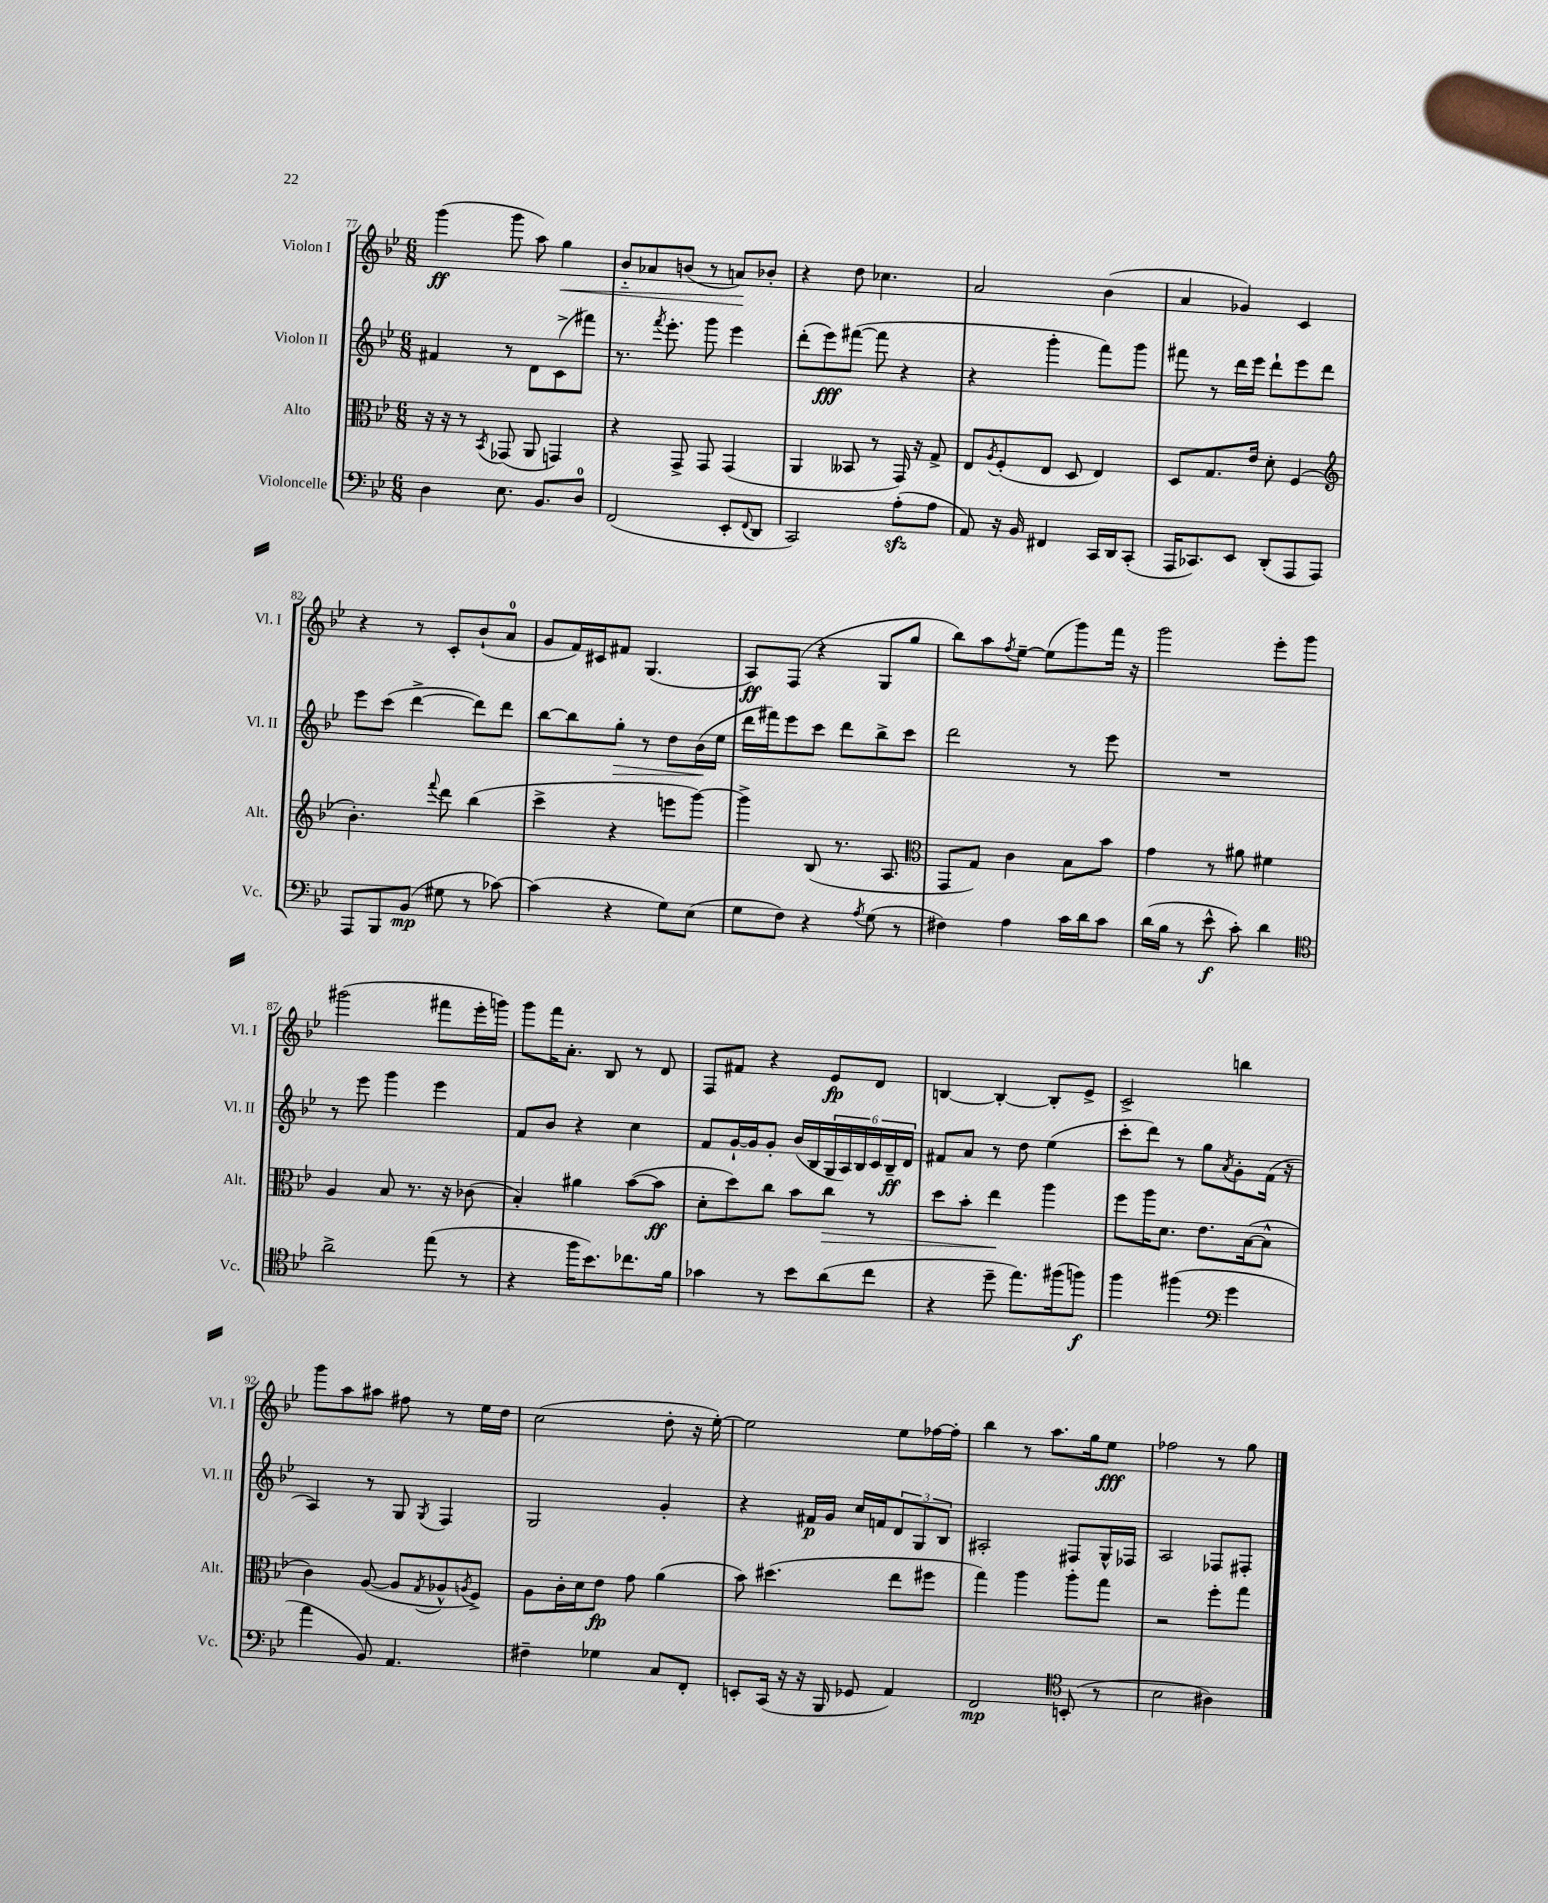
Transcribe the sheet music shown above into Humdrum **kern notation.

**kern	**dynam	**kern	**dynam	**kern	**dynam	**kern	**dynam
*part4	*part4	*part3	*part3	*part2	*part2	*part1	*part1
*staff4	*staff4	*staff3	*staff3	*staff2	*staff2	*staff1	*staff1
*I"Violoncelle	*	*I"Alto	*	*I"Violon II	*	*I"Violon I	*
*I'Vc.	*	*I'Alt.	*	*I'Vl. II	*	*I'Vl. I	*
*clefF4	*	*clefC3	*	*clefG2	*	*clefG2	*
*k[b-e-]	*	*k[b-e-]	*	*k[b-e-]	*	*k[b-e-]	*
*M6/8	*	*M6/8	*	*M6/8	*	*M6/8	*
=77	=77	=77	=77	=77	=77	=77	=77
4D\	.	16r	.	4f#X/	.	(4ggg\	ff
.	.	16r	.	.	.	.	.
.	.	8r	.	.	.	.	.
.	.	8qBB-/	.	.	.	.	.
8.E-\	.	(8GG-X/	.	8r	.	8ggg\	.
.	.	8AA/	.	8d\L	.	8aa\)	.
8.BB-/L	.	.	.	.	.	.	.
!	!	!	!	!	!	!	!LO:HP:b
.	.	4GGn/)	.	(8c^\	.	4gg\	<
8D/J	.	.	.	8fff#X\J)	.	.	.
=78	=78	=78	=78	=78	=78	=78	=78
(2FF/	.	4r	.	8.r	.	8b-/L	.
.	.	.	.	.	.	8a-X/	.
.	.	.	.	8qfff/	.	.	.
.	.	.	.	8.eee-'\	.	.	.
.	.	8GG^/	.	.	.	(8bn/J	.
.	.	8GG/	.	8ggg\	.	8r	.
8EE-'/L	.	(4GG/	.	4eee-\	.	8an/L)	.
8qqFF/	.	.	.	.	.	.	.
8DD/J	.	.	.	.	.	8b-X'/J	[
=79	=79	=79	=79	=79	=79	=79	=79
2CC/)	.	4AA/	.	(8ddd'\L	.	4r	.
.	.	.	.	8eee-\)	fff	.	.
.	.	8BB--X/	.	([8fff#X\J	.	8dd\	.
.	.	8r	.	8fff#\]	.	4.cc-X\	.
(8Azz'\L	.	16GG/)	.	4r	.	.	.
.	.	16r	.	.	.	.	.
8A\J	.	8G^/	.	.	.	.	.
=80	=80	=80	=80	=80	=80	=80	=80
8AA/)	.	8E-/L	.	4r	.	2a/	.
.	.	8qA/	.	.	.	.	.
16r	.	(8F'/	.	.	.	.	.
16BB-/	.	.	.	.	.	.	.
4FF#X/	.	8E-/J	.	4ggg'\	.	.	.
.	.	8D/	.	.	.	.	.
16CC/LL	.	4E-/)	.	8fff\L)	.	(4b-\	.
16DD/J	.	.	.	.	.	.	.
(8CC'/J	.	.	.	8ggg\J	.	.	.
=81	=81	=81	=81	=81	=81	=81	=81
16AAA/KL	.	8D/L	.	8fff#X\	.	4a/	.
8.CC-X/)	.	.	.	.	.	.	.
.	.	8.G/	.	8r	.	.	.
8EE-/J	.	.	.	16ddd\LL	.	4g-X/)	.
.	.	16e-/Jk	.	16eee-\JJ	.	.	.
(8DD'/L	.	8d'\	.	8ddd`\L	.	.	.
8AAA/	.	(4F/	.	8eee-\	.	4c/	.
8AAA/J)	.	.	.	8ddd\J	.	.	.
!!LO:LB:g=z
=82	=82	=82	=82	=82	=82	=82	=82
*	*	*clefG2	*	*	*	*	*
8AAA/L	.	4.b-'\)	.	8eee-\L	.	4r	.
8BBB-/	.	.	.	(8ccc\J	.	.	.
(8BB-/J	mp	.	.	[4ddd^\	.	8r	.
.	.	8qqfff/	.	.	.	.	.
8G#X\	.	8ddd\	.	.	.	8c'/L	.
8r	.	(4bb-\	.	8ddd\L])	.	(8b-`/	.
[8c-X\)	.	.	.	8ddd\J	.	8a/J	.
=83	=83	=83	=83	=83	=83	=83	=83
(4c-\]	.	4ccc^\	.	[8bb-\L	.	8g/L	.
.	.	.	.	8bb-\]	.	16f/L)	.
.	.	.	.	.	.	16c#X/J	.
!	!	!	!	!	!LO:HP:b	!	!
4r	.	4r	.	8gg'\J	>	8f#X/J	.
.	.	.	.	8r	.	(4.G/	.
8G\L)	.	8eeen\L	.	8dd\L	.	.	.
(8E-\J	.	[8ggg\J)	.	(16b-\L	.	.	.
.	.	.	.	16ee-\JJ	]	.	.
=84	=84	=84	=84	=84	=84	=84	=84
8G\L	.	4ggg^\]	.	16ddd\LL	.	8A/L)	ff
.	.	.	.	16fff#X\J)	.	.	.
8F\J)	.	.	.	8eee-\	.	(8F/J	.
4r	.	(8B-/	.	8ccc\J	.	4r	.
.	.	8.r	.	8ddd\L	.	.	.
8qA/	.	.	.	.	.	.	.
(8G\	.	.	.	8bb-^\	.	8G/L	.
.	.	8.A/	.	.	.	.	.
8r	.	.	.	8ccc\J	.	8gg/J	.
=85	=85	=85	=85	=85	=85	=85	=85
*	*	*clefC3	*	*	*	*	*
4F#X\)	.	8GG/L	.	2ddd\	.	8bb-\L)	.
.	.	8G/J)	.	.	.	8aa\	.
.	.	.	.	.	.	8qff/	.
4A\	.	4c\	.	.	.	[8ee-~\J	.
.	.	.	.	.	.	(8ee-\L]	.
16c\LL	.	8B-\L	.	8r	.	8ggg\)	.
16d\J	.	.	.	.	.	.	.
8c\J	.	8b-\J	.	8eee-\	.	16fff\Jk	.
.	.	.	.	.	.	16r	.
=86	=86	=86	=86	=86	=86	=86	=86
(16d\LL	.	4g\	.	2.r	.	2ggg\	.
16B-\JJ	.	.	.	.	.	.	.
8r	.	.	.	.	.	.	.
8e-^^\	f	8r	.	.	.	.	.
8c'\)	.	8a#X\	.	.	.	.	.
4d\	.	4f#X\	.	.	.	8eee-'\L	.
.	.	.	.	.	.	8ggg\J	.
!!LO:LB:g=z
=87	=87	=87	=87	=87	=87	=87	=87
*clefC4	*	*	*	*	*	*	*
2a^\	.	4A/	.	8r	.	(2ggg#X\	.
.	.	.	.	8eee-\	.	.	.
.	.	8B-/	.	4ggg\	.	.	.
.	.	8.r	.	.	.	.	.
(8ee-\	.	.	.	4eee-\	.	8fff#X\L	.
.	.	16r	.	.	.	.	.
8r	.	(8c-X\	.	.	.	16eee-'\L	.
.	.	.	.	.	.	16gggn\JJ)	.
=88	=88	=88	=88	=88	=88	=88	=88
4r	.	4B-'/)	.	8f/L	.	8ggg\L	.
.	.	.	.	8b-/J	.	16fff\K	.
.	.	.	.	.	.	8.a'\J	.
16ff\KL	.	4a#X\	.	4r	.	.	.
8.b-\)	.	.	.	.	.	.	.
.	.	.	.	.	.	8B-/	.
8.cc-X\	.	([8b-\L	.	4cc\	.	8r	.
.	.	8b-\J]	ff	.	.	8d/	.
16f\Jk	.	.	.	.	.	.	.
=89	=89	=89	=89	=89	=89	=89	=89
4g-X\	.	8d'\L	.	8f/L	.	8F/L	.
.	.	8dd\)	.	[16g`/L	.	8f#X/J	.
.	.	.	.	16g/J]	.	.	.
8r	.	8cc\J	.	8g'/J	.	4r	.
8b-\L	.	8b-\L	.	(16b-/LL	.	.	.
.	.	.	.	16B-/	.	.	.
!	!	!	!LO:HP:b	!	!	!	!
(8a\	.	8cc\J	>	24G/	.	8e-/L	fp
.	.	.	.	24A/)	.	.	.
.	.	.	.	24B-/	.	.	.
8cc\J	.	8r	.	24c/	.	8d/J	.
.	.	.	.	24B-~/	ff	.	.
.	.	.	.	24d/JJ	.	.	.
=90	=90	=90	=90	=90	=90	=90	=90
4r	.	8dd\L	.	8f#X/L	.	[4Bn/	.
.	.	8b-'\J	.	8a/J	.	.	.
8dd~\	.	4ee-\	.	8r	.	4B'/_	.
8.ee-\L)	.	.	.	8dd\	.	.	.
.	.	4aa\	]	(4ee-\	.	8B'/L]	.
(16ff#X\k	.	.	.	.	.	.	.
8ffn\J)	f	.	.	.	.	8e-^/J	.
=91	=91	=91	=91	=91	=91	=91	=91
4ff\	.	8ff\L	.	8ccc'\L	.	2c^/	.
.	.	16aa\K	.	8ddd\J)	.	.	.
.	.	8.d\J	.	.	.	.	.
(4ff#X\	.	.	.	8r	.	.	.
.	.	8.e-\L	.	8gg\L	.	.	.
*clefF4	*	*	*	*	*	*	*
.	.	.	.	8qa/	.	.	.
4g\	.	.	.	8g'\	.	4bbn\	.
.	.	([16B-\k	.	.	.	.	.
.	.	8B-^^\J]	.	(16f\Jk	.	.	.
.	.	.	.	16r	.	.	.
!!LO:LB:g=z
=92	=92	=92	=92	=92	=92	=92	=92
4a\	.	4c\)	.	4A/)	.	8ggg\L	.
.	.	.	.	.	.	8aa\	.
8BB-/)	.	([8A/	.	8r	.	8aa#X\J	.
4.AA/	.	8A/L]	.	8G/	.	8ff#X\	.
.	.	8qG/	.	8qG/	.	.	.
.	.	8A-X^^/	.	4F/	.	8r	.
.	.	8qAn/	.	.	.	.	.
.	.	8F^/J)	.	.	.	16ee-\LL	.
.	.	.	.	.	.	16dd\JJ	.
=93	=93	=93	=93	=93	=93	=93	=93
4F#X~\	.	8A\L	.	2G/	.	(2cc\	.
.	.	16c'\L	.	.	.	.	.
.	.	16d\J	.	.	.	.	.
4G-X\	.	8e-\J	fp	.	.	.	.
.	.	8g\	.	.	.	.	.
8C/L	.	(4a\	.	4g'/	.	8dd'\	.
8FF'/J	.	.	.	.	.	16r	.
.	.	.	.	.	.	[16ee-'\)	.
=94	=94	=94	=94	=94	=94	=94	=94
8EEn'/L	.	8b-\)	.	4r	.	2ee-\]	.
(16CC/Jk	.	(4.dd#X\	.	.	.	.	.
16r	.	.	.	.	.	.	.
16r	.	.	.	16f#X/LL	p	.	.
16BBB-/	.	.	.	16g/JJ	.	.	.
8GG-X/	.	.	.	16cc/LL	.	.	.
.	.	.	.	16fn/J	.	.	.
4AA/)	.	8ee-\L	.	12d/	.	8ee-\L	.
.	.	.	.	12G/	.	.	.
.	.	8ff#X\J	.	.	.	[16ff-X\L	.
.	.	.	.	12B-/J	.	.	.
.	.	.	.	.	.	16ff-'\JJ]	.
=95	=95	=95	=95	=95	=95	=95	=95
2FF/	mp	4gg\)	.	2A#X'/	.	4bb-\	.
.	.	4aa\	.	.	.	8r	.
.	.	.	.	.	.	8.aa\L	.
*clefC4	*	*	*	*	*	*	*
(8BBn'/	.	8aa'\L	.	8F#X/L	.	.	.
.	.	.	.	.	.	16gg\k	.
8r	.	8gg\J	.	16G^^/L	.	8ee-\J	fff
.	.	.	.	16F-X/JJ	.	.	.
=96	=96	=96	=96	=96	=96	=96	=96
2B-\	.	2r	.	2A/	.	2ff-X\	.
4A#X\)	.	8ff'\L	.	8F-X/L	.	8r	.
.	.	8gg\J	.	8F#X'/J	.	8gg\	.
==	==	==	==	==	==	==	==
*-	*-	*-	*-	*-	*-	*-	*-
